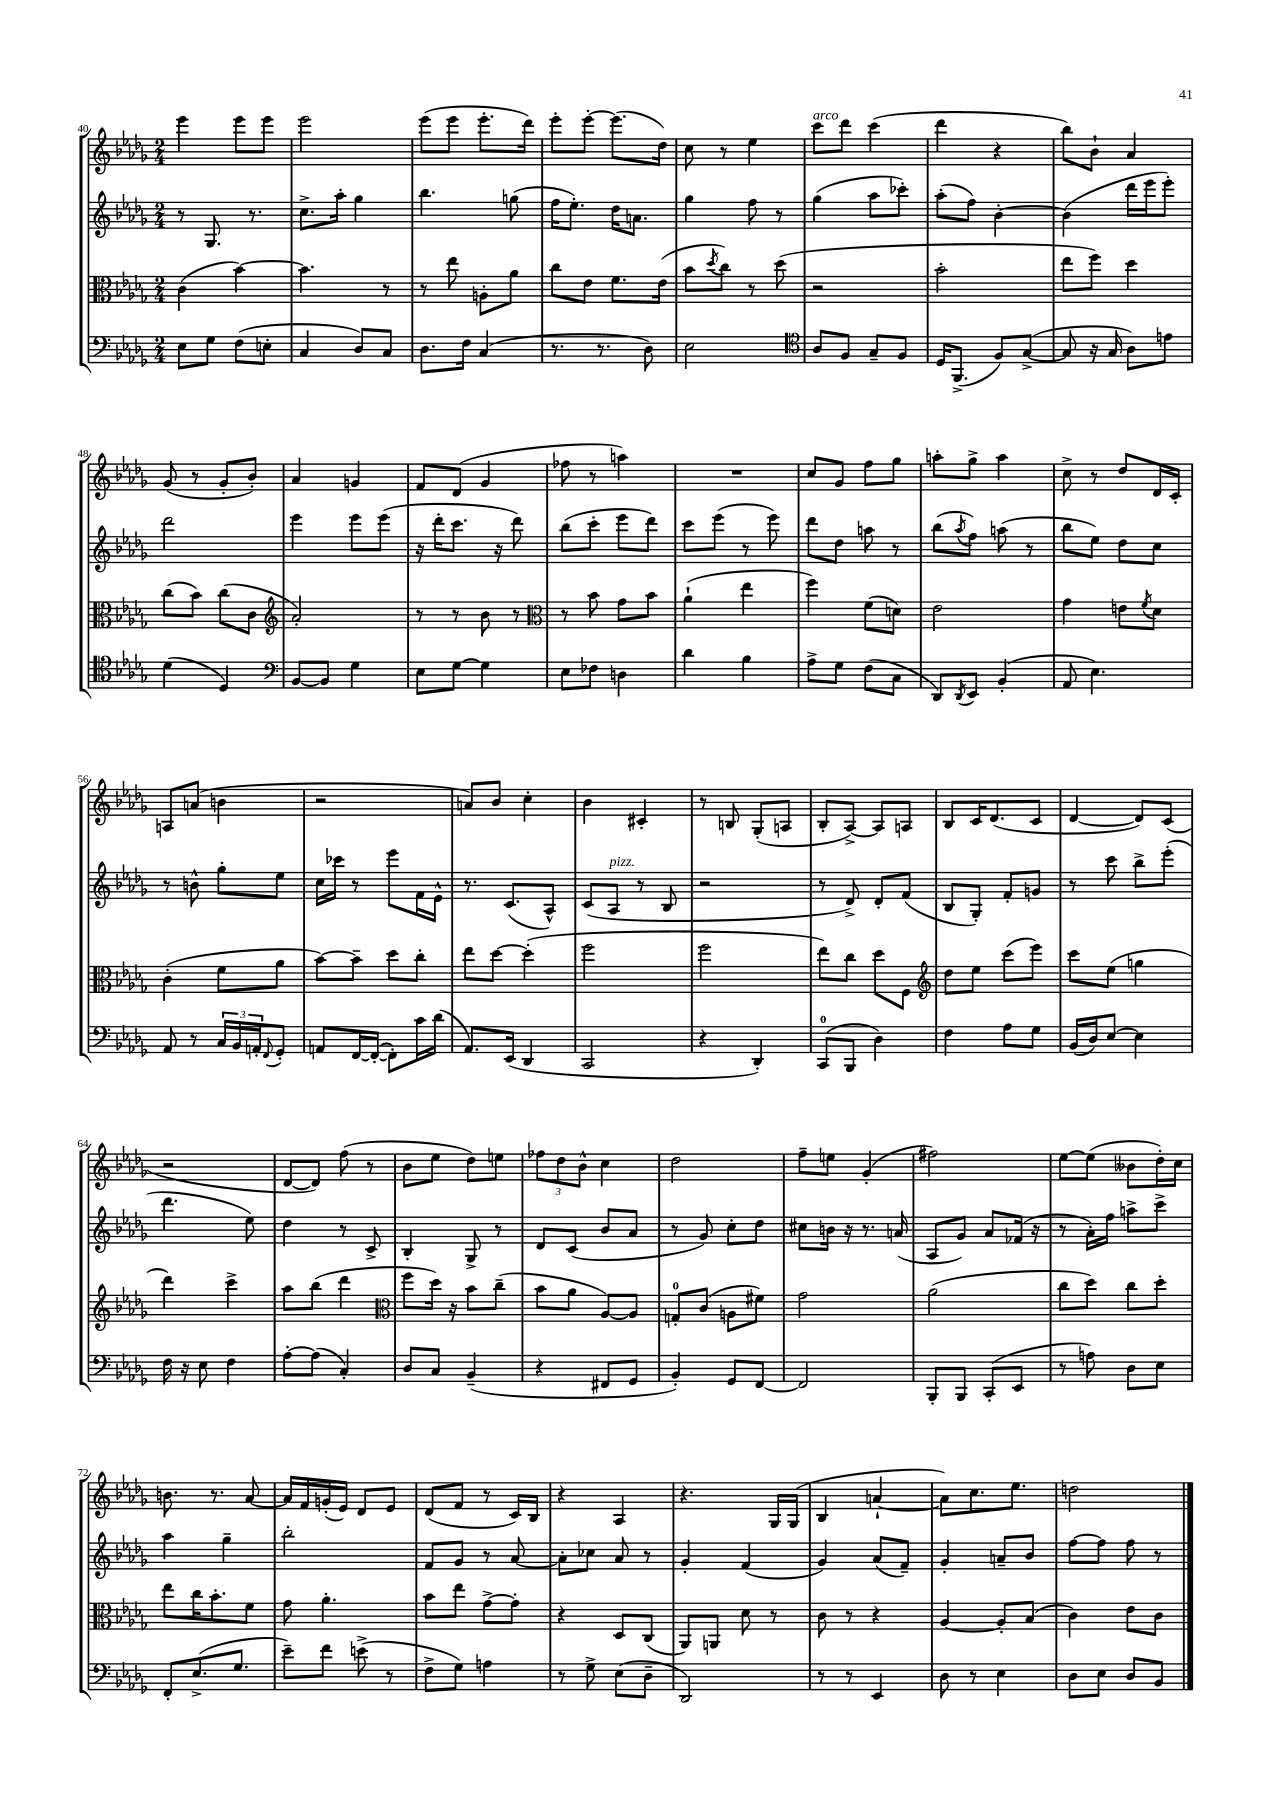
<<
\new StaffGroup <<
\new Staff = "s0" {
    \clef treble \key des \major \numericTimeSignature \time 2/4
    ees'''4 ees'''8 ees'''8 |
    ees'''2 |
    ees'''8( ees'''8 ees'''8.-. des'''16) |
    ees'''8-. ees'''8~-. ees'''8.( des''16) |
    c''8 r8 ees''4 |
    c'''8^\markup { \italic "arco" } des'''8 c'''4( |
    des'''4 r4 |
    bes''8) bes'8-! aes'4 |
    ges'8( r8 ges'8-. bes'8-.) |
    aes'4 g'4 |
    f'8 des'8( ges'4 |
    fes''8 r8 a''4) |
    R2 |
    c''8 ges'8 f''8 ges''8 |
    a''8-. ges''8-> a''4 |
    c''8-> r8 des''8 des'16 c'16-. |
    a8 a'8( b'4 |
    r2 |
    a'8) bes'8 c''4-. |
    bes'4 cis'4-. |
    r8 b8 ges8-.( a8 |
    bes8-. aes8~->) aes8 a8 |
    bes8 c'16 des'8.( c'8 |
    des'4~ des'8) c'8( |
    r2 |
    des'8~ des'8) f''8( r8 |
    bes'8 ees''8 des''8) e''8 |
    \tuplet 3/2 { fes''8 des''8 bes'8-^ } c''4 |
    des''2 |
    f''8-- e''8 ges'4-.( |
    fis''2) |
    ees''8~ ees''8( beses'8 des''16-.) c''16 |
    b'8. r8. aes'8~ |
    aes'16 f'16 g'16-.( ees'16) des'8 ees'8 |
    des'8( f'8 r8 c'16) bes16 |
    r4 aes4 |
    r4. ges16 ges16( |
    bes4 a'4~-! |
    a'8) c''8. ees''8. |
    d''2 \bar "|." |
}
\new Staff = "s1" {
    \clef treble \key des \major \numericTimeSignature \time 2/4
    r8 ges8. r8. |
    c''8.-> aes''16-. ges''4 |
    bes''4. g''8( |
    f''16 ees''8.-.) des''16 a'8. |
    ges''4 f''8 r8 |
    ges''4( aes''8 ces'''8-.) |
    aes''8-.( f''8) bes'4~-. |
    bes'4( des'''16 ees'''16 ees'''8-.) |
    des'''2 |
    ees'''4 ees'''8 ees'''8( |
    r16 des'''16-. c'''8. r16 des'''8) |
    bes''8( c'''8-. ees'''8 des'''8) |
    c'''8 ees'''8( r8 ees'''8) |
    des'''8 des''8 a''8 r8 |
    bes''8( \acciaccatura { aes''8 } f''8) a''8( r8 |
    bes''8 ees''8) des''8 c''8 |
    r8 b'8-^ ges''8-. ees''8 |
    c''16 ces'''16 r8 ees'''8 f'16 ees'16-^ |
    r8. c'8.( aes8-^) |
    c'8( aes8^\markup { \italic "pizz." } r8 bes8 |
    r2 |
    r8 des'8->) des'8-. f'8( |
    bes8 ges8-.) f'8-. g'8 |
    r8 c'''8 bes''8-> ees'''8-.( |
    des'''4. ees''8) |
    des''4 r8 c'8-> |
    bes4-. ges8-> r8 |
    des'8 c'8( bes'8 aes'8 |
    r8 ges'8) c''8-. des''8 |
    cis''8 b'16 r16 r8. a'16( |
    aes8 ges'8) aes'8 fes'16( r16 |
    r8 aes'16-.) f''16 a''8-> c'''8-> |
    aes''4 ges''4-- |
    bes''2-. |
    f'8 ges'8 r8 aes'8~ |
    aes'8-. ces''8 aes'8 r8 |
    ges'4-. f'4( |
    ges'4) aes'8( f'8--) |
    ges'4-. a'8-- bes'8 |
    f''8~ f''8 f''8 r8 \bar "|." |
}
\new Staff = "s2" {
    \clef alto \key des \major \numericTimeSignature \time 2/4
    c'4( bes'4~) |
    bes'4. r8 |
    r8 ees''8 a8-. aes'8 |
    c''8 ees'8 f'8. ees'16( |
    bes'8 \acciaccatura { des''8 } c''8) r8 des''8( |
    r2 |
    bes'2-. |
    ees''8 f''8) des''4 |
    c''8( bes'8) c''8( c'8 |
    \clef treble aes'2-.) |
    r8 r8 bes'8 r8 |
    \clef alto r8 bes'8 ges'8 bes'8 |
    aes'4-!( ees''4 |
    f''4) f'8( d'8) |
    ees'2 |
    ges'4 e'8 \acciaccatura { f'8 } des'8 |
    c'4-.( f'8 aes'8 |
    bes'8~) bes'8-- des''8 c''8-. |
    ees''8 des''8~ des''4-.( |
    f''2 |
    f''2 |
    ees''8) c''8 des''8 f8 |
    \clef treble des''8 ees''8 c'''8( ees'''8) |
    c'''8 ees''8( g''4 |
    des'''4) c'''4-> |
    aes''8 bes''8( des'''4 |
    \clef alto f''8 des''16) r16 bes'8 c''8--( |
    bes'8 aes'8 aes8~) aes8 |
    g8-0-. c'8( a8 fis'8) |
    ges'2 |
    aes'2( |
    c''8 des''8) c''8 des''8-. |
    ees''8 c''16 bes'8.-. f'8 |
    ges'8 aes'4.-. |
    bes'8 ees''8 ges'8~-> ges'8-. |
    r4 des8 c8( |
    aes,8) a,8 des'8 r8 |
    c'8 r8 r4 |
    aes4~ aes8-. bes8( |
    c'4) ees'8 c'8 \bar "|." |
}
\new Staff = "s3" {
    \clef bass \key des \major \numericTimeSignature \time 2/4
    ees8 ges8 f8( e8-. |
    c4 des8) c8 |
    des8. f16 c4( |
    r8. r8. des8) |
    ees2 |
    \clef tenor aes8 f8 ges8-- f8 |
    des16 f,8.->( f8) ges8~->( |
    ges8 r16 ges16 aes8) e'8 |
    des'4( des4) |
    \clef bass bes,8~ bes,8 ges4 |
    ees8 ges8~ ges4 |
    ees8 fes8 d4 |
    des'4 bes4 |
    aes8-> ges8 f8( c8 |
    des,8) \acciaccatura { des,8 } ees,8 bes,4-.( |
    aes,8 ees4.) |
    aes,8 r8 \tuplet 3/2 { c16 bes,16 a,16-. } \appoggiatura { f,8 } ges,8-. |
    a,8 f,16~ f,16~-.( f,8-.) c'16 des'16( |
    aes,8.) ees,16( des,4 |
    c,2 |
    r4 des,4-.) |
    c,8-0( bes,,8 des4) |
    f4 aes8 ges8 |
    bes,16( des16) ees8~ ees4 |
    f16 r16 ees8 f4 |
    aes8~-. aes8( c4-.) |
    des8 c8 bes,4--( |
    r4 fis,8 ges,8 |
    bes,4-.) ges,8 f,8~ |
    f,2 |
    bes,,8-. bes,,8 c,8-.( ees,8 |
    r8 a8) des8 ees8 |
    f,8-. ees8.->( ges8. |
    ees'8--) f'8 e'8->( r8 |
    f8-> ges8) a4 |
    r8 ges8-> ees8( des8-- |
    des,2) |
    r8 r8 ees,4 |
    des8 r8 ees4 |
    des8 ees8 des8 bes,8 \bar "|." |
}
>>
>>
\layout { \context { \Score currentBarNumber = #40 } }
